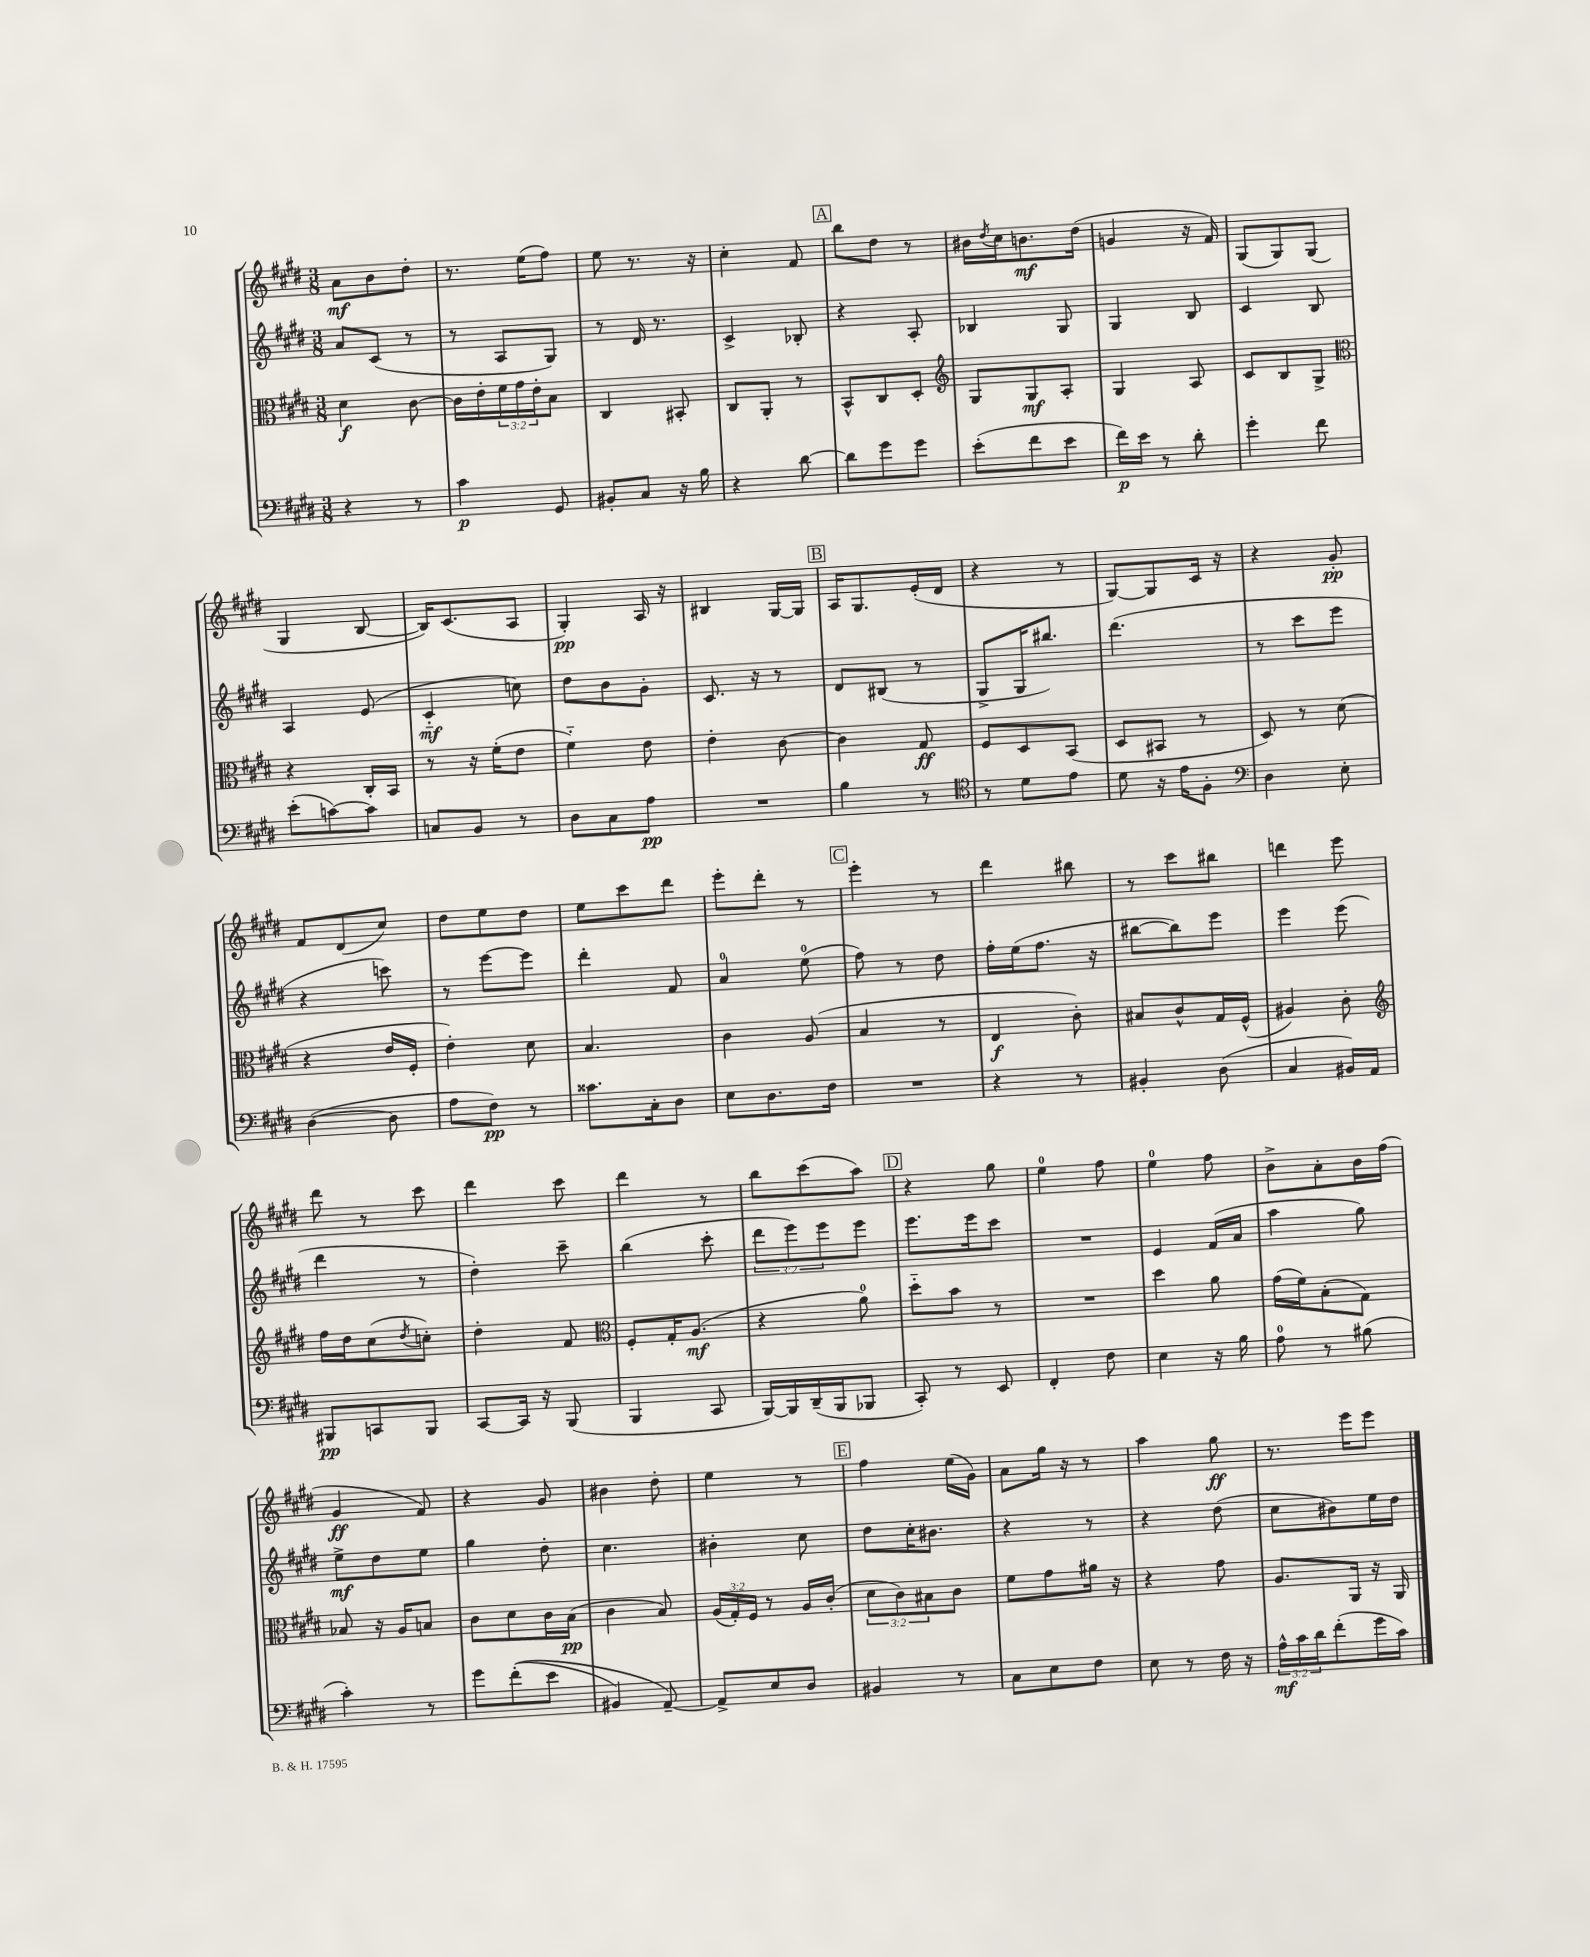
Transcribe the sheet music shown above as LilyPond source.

<<
\new StaffGroup <<
\new Staff = "s0" {
    \clef treble \key e \major \numericTimeSignature \time 3/8
    a'8\mf b'8 dis''8-. |
    r8. e''16( fis''8) |
    e''8 r8. r16 |
    cis''4-. fis'8 |
    \mark \markup { \box "A" } b''8 dis''8 r8 |
    bis'16 \acciaccatura { dis''8 } cis''16 b'8.\mf dis''16( |
    g'4 r16 fis'16) |
    gis8( gis8) gis8( |
    gis4 b8~ |
    b16) cis'8.( a8 |
    gis4-.\pp) a16 r16 |
    bis4 gis16~ gis16 |
    \mark \markup { \box "B" } a16 gis8. e'16-.( dis'16 |
    r4 r8 |
    gis8~) gis8 cis'16 r16 |
    r4 gis'8-.\pp |
    fis'8 dis'8( cis''8) |
    dis''8 e''8 dis''8 |
    e''8 cis'''8 dis'''8 |
    e'''8-. dis'''8-. r8 |
    \mark \markup { \box "C" } e'''4-. r8 |
    dis'''4 bis''8 |
    r8 cis'''8 bis''8 |
    d'''4 e'''8 |
    dis'''8 r8 cis'''8 |
    dis'''4 cis'''8 |
    dis'''4 r8 |
    b''8 cis'''8( a''8) |
    \mark \markup { \box "D" } r4 gis''8 |
    e''4-0 fis''8 |
    e''4-0 fis''8 |
    b'8-> a'8-. b'16 fis''16( |
    gis'4\ff fis'8) |
    r4 gis'8 |
    bis'4 dis''8-. |
    e''4 r8 |
    \mark \markup { \box "E" } fis''4 e''16( gis'16) |
    a'8 gis''16 r16 r8 |
    a''4 gis''8\ff |
    r8. e'''16 e'''8 \bar "|." |
}
\new Staff = "s1" {
    \clef treble \key e \major \numericTimeSignature \time 3/8 \override Staff.TupletNumber.text = #tuplet-number::calc-fraction-text
    a'8 cis'8( r8 |
    r8 a8 gis8) |
    r8 dis'16 r8. |
    cis'4-> bes8-. |
    \mark \markup { \box "A" } r4 a8-. |
    bes4 gis8 |
    gis4 b8 |
    cis'4 b8 |
    a4 e'8( |
    cis'4-_\mf c''8) |
    dis''8 b'8 gis'8-. |
    cis'8. r16 r8 |
    \mark \markup { \box "B" } dis'8 bis8( r8 |
    gis8-> gis16 bis''8.) |
    dis'''4.( |
    r8 cis'''8 e'''8 |
    r4 c'''8) |
    r8 e'''8~ e'''8 |
    dis'''4-. fis'8 |
    a'4-0 e''8-0( |
    \mark \markup { \box "C" } fis''8) r8 dis''8 |
    fis''16-. e''16( fis''8. r16 |
    bis''8~ bis''8) e'''8 |
    e'''4 e'''8( |
    dis'''4 r8 |
    dis''4-.) cis'''8-- |
    b''4( cis'''8-. |
    \tuplet 3/2 { dis'''8 e'''8) e'''8 } e'''8 |
    \mark \markup { \box "D" } e'''8. e'''16 cis'''8 |
    R4. |
    e'4 fis'16( a'16 |
    a''4 gis''8) |
    e''8->\mf dis''8 e''8 |
    gis''4 dis''8-. |
    cis''4. |
    bis'4-. cis''8 |
    \mark \markup { \box "E" } dis''8 cis''16-. bis'8. |
    r4 r8 |
    r4 dis''8( |
    cis''8 bis'8) e''16 dis''16 \bar "|." |
}
\new Staff = "s2" {
    \clef alto \key e \major \numericTimeSignature \time 3/8 \override Staff.TupletNumber.text = #tuplet-number::calc-fraction-text
    dis'4\f cis'8~ |
    cis'16 e'16-. \tuplet 3/2 { fis'16 gis'16 e'16-. } b8 |
    cis4 bis,8-. |
    cis8 a,8-. r8 |
    \mark \markup { \box "A" } b,8-^ cis8 dis8-. |
    \clef treble gis8 gis8\mf a8-. |
    gis4 a8 |
    cis'8 b8 gis8-> |
    \clef alto r4 cis16-. b,16 |
    r8 r16 fis'16-.( e'8 |
    fis'4-_) e'8 |
    e'4-. cis'8~ |
    \mark \markup { \box "B" } cis'4 gis8\ff |
    fis8 dis8 b,8( |
    dis8 bis,8 r8 |
    dis8) r8 dis'8( |
    r4 e'16 fis16-. |
    e'4-.) dis'8 |
    b4. |
    cis'4 a8( |
    \mark \markup { \box "C" } b4 r8 |
    e4\f cis'8-.) |
    bis8 cis'8-^ gis16 fis16-^( |
    ais4) cis'8-. |
    \clef treble fis''16 dis''16 cis''8( \acciaccatura { dis''8 } c''8-.) |
    dis''4-. fis'8 |
    \clef alto fis8-. gis16-. a8.\mf( |
    r4 a'8-0) |
    \mark \markup { \box "D" } dis''8-_ b'8 r8 |
    R4. |
    dis''4 a'8 |
    gis'16( fis'16) b8-.( gis8) |
    bes8 r16 a16 b8 |
    cis'8 dis'8 cis'16 b16\pp( |
    cis'4 b8) |
    \tuplet 3/2 { a16( gis16-.) fis16 } r8 a16 cis'16-.( |
    \mark \markup { \box "E" } \tuplet 3/2 { dis'8 cis'8) bis8 } cis'8 |
    fis'8 gis'8 ais'16 r16 |
    r4 gis'8 |
    a8. a,16 r16 a,16 \bar "|." |
}
\new Staff = "s3" {
    \clef bass \key e \major \numericTimeSignature \time 3/8 \override Staff.TupletNumber.text = #tuplet-number::calc-fraction-text
    r4 r8 |
    cis'4\p gis,8 |
    bis,8-. cis8 r16 b16 |
    r4 dis'8~ |
    \mark \markup { \box "A" } dis'8 gis'8 gis'8 |
    e'8-.( fis'8 e'8 |
    fis'16\p) e'16 r8 dis'8-. |
    gis'4-. fis'8 |
    e'8-.( c'8~) c'8 |
    c8 b,8 r8 |
    dis8 cis8 a8\pp |
    R4. |
    \mark \markup { \box "B" } b4 r8 |
    \clef tenor r8 dis'8 e'8 |
    dis'8 r16 e'16 fis8-. |
    \clef bass dis4 e8-. |
    dis4~( dis8 |
    a8 fis8\pp) r8 |
    cisis'8. cis16-. dis8 |
    e8 dis8. fis16 |
    \mark \markup { \box "C" } R4. |
    r4 r8 |
    bis,4-. dis8( |
    cis4 bis,16) a,16 |
    bis,,8\pp c,8 bis,,8 |
    cis,8~ cis,16 r16 b,,8( |
    b,,4 cis,8 |
    b,,16~) b,,16 dis,16--( b,,16 bes,,8 |
    \mark \markup { \box "D" } cis,8-.) r8 e,8 |
    fis,4-. fis8 |
    e4 r16 b16 |
    a8-0 r8 bis8( |
    cis'4-.) r8 |
    gis'8 fis'8-.(\( e'8 |
    bis,4) a,8~--\) |
    a,8-> e8 dis8 |
    \mark \markup { \box "E" } bis,4 r8 |
    cis8 e8 fis8 |
    e8 r8 fis16 r16 |
    \tuplet 3/2 { a16-^\mf cis'16 dis'16 } fis'8-.( gis'16 cis'16) \bar "|." |
}
>>
>>
\layout { \context { \Score \remove "Bar_number_engraver" } }
